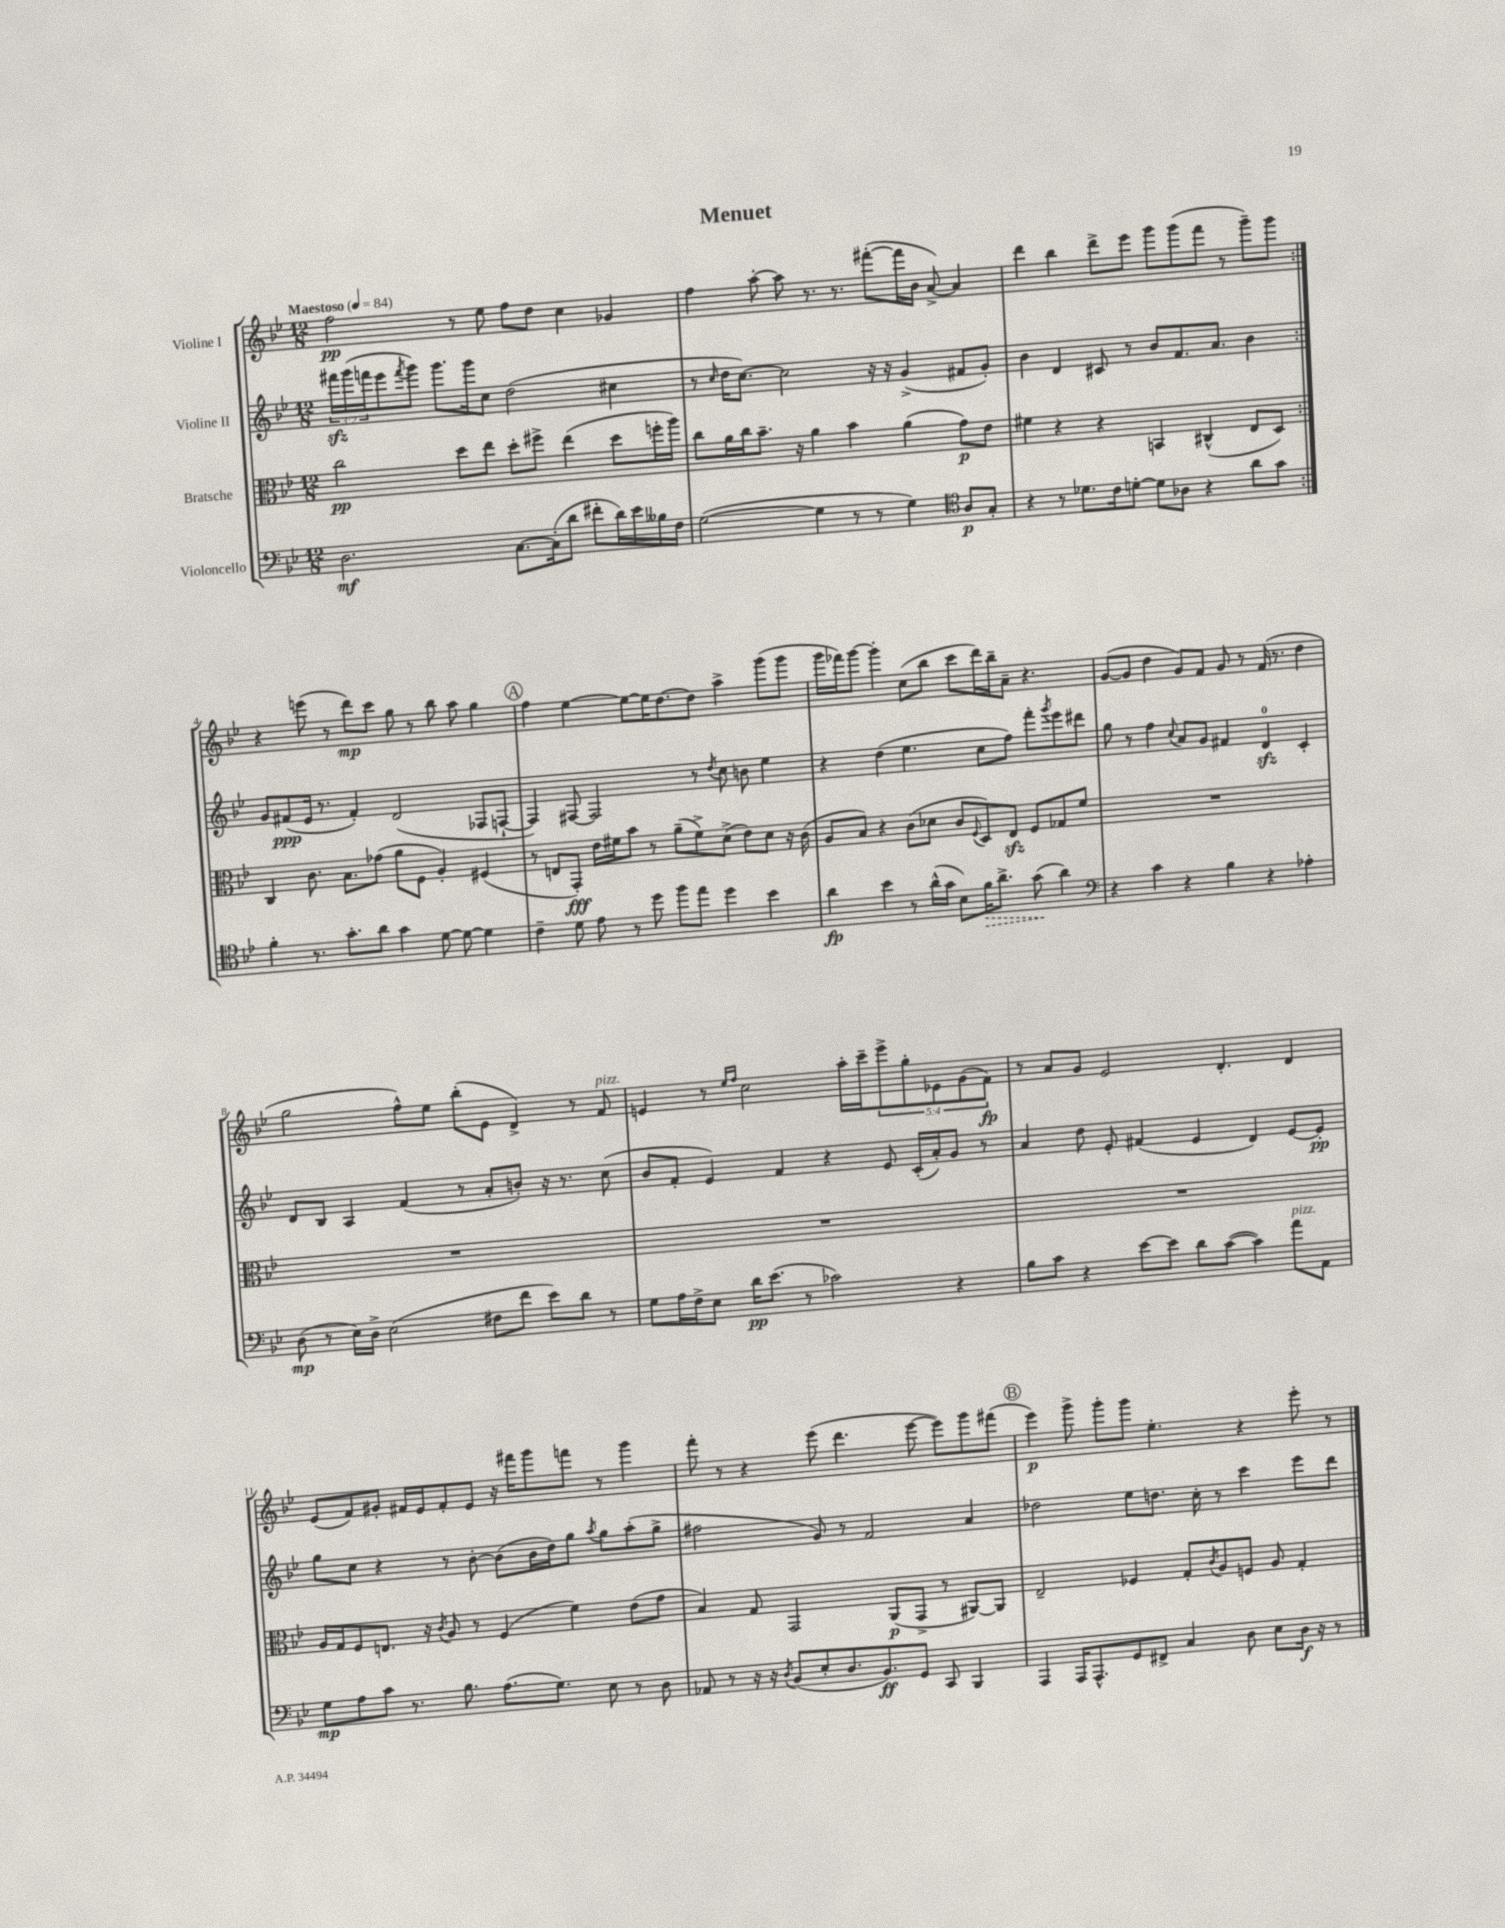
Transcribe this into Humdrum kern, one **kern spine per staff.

**kern	**dynam	**kern	**dynam	**kern	**dynam	**kern	**dynam
*part4	*part4	*part3	*part3	*part2	*part2	*part1	*part1
*staff4	*staff4	*staff3	*staff3	*staff2	*staff2	*staff1	*staff1
*I"Violoncello	*	*I"Bratsche	*	*I"Violine II	*	*I"Violine I	*
*clefF4	*	*clefC3	*	*clefG2	*	*clefG2	*
*k[b-e-]	*	*k[b-e-]	*	*k[b-e-]	*	*k[b-e-]	*
*M12/8	*	*M12/8	*	*M12/8	*	*M12/8	*
*MM84	*	*MM84	*	*MM84	*	*MM84	*
=1	=1	=1	=1	=1	=1	=1	=1
!	!	!	!	!	!	!LO:TX:a:B:t=Maestoso	!
2.D\	mf	2cc\	pp	24fff#Xzz\LL	.	2ff\	pp
.	.	.	.	(24ggg\	.	.	.
.	.	.	.	24fffn\J	.	.	.
.	.	.	.	8eee-\	.	.	.
.	.	.	.	8qfff/	.	.	.
.	.	.	.	8ggg\J)	.	.	.
.	.	.	.	8.ggg\L	.	.	.
.	.	8dd\L	.	.	.	8r	.
.	.	.	.	16ggg\k	.	.	.
.	.	8ee-\J	.	8cc\J	.	8ee-\	.
[8.C\L	.	8dd'\L	.	(2dd\	.	8ff\L	.
.	.	8ff#X^\J	.	.	.	8dd\J	.
(16C'\k]	.	.	.	.	.	.	.
8d\J	.	(4ee-\	.	.	.	4cc\	.
8f#X'\L	.	.	.	.	.	.	.
16d\L)	.	8dd\L	.	4cc#X\	.	4g-X/	.
16e-\	.	.	.	.	.	.	.
16B--X\	.	16ffn'\L	.	.	.	.	.
16F\JJ	.	16aa\JJ)	.	.	.	.	.
=2	=2	=2	=2	=2	=2	=2	=2
([2G\	.	8cc\L	.	8r	.	4ff\	.
.	.	.	.	16qqcc/	.	.	.
.	.	16a\L	.	16dd\KL	.	.	.
.	.	16cc\J	.	[8.cc\J)	.	.	.
.	.	8.b-~\J	.	.	.	[8aa'\	.
.	.	.	.	2cc\]	.	8aa\]	.
.	.	16r	.	.	.	.	.
4G\]	.	4a\	.	.	.	8.r	.
.	.	.	.	.	.	8.r	.
8r	.	4b-\	.	.	.	.	.
8r	.	.	.	16r	.	([8fff#X'\L	.
.	.	.	.	16r	.	.	.
4G\)	.	(4a\	.	(4g^/	.	16fff#\L]	.
.	.	.	.	.	.	16b-\JJ	.
.	.	.	.	.	.	[8a^/)	.
*clefC4	*	*	*	*	*	*	*
8A/L	p	8g\L)	p	8f#X/L	.	4a/]	.
8G'/J	.	8e-\J	.	8g'/J)	.	.	.
=3	=3	=3	=3	=3	=3	=3	=3
4r	.	4f#X\	.	4b-\	.	4ddd\	.
8r	.	4r	.	4d/	.	4bb-\	.
8.d-X\L	.	.	.	.	.	.	.
.	.	4r	.	8c#X/	.	8ddd^\L	.
16c\k	.	.	.	.	.	.	.
[8dn'\J	.	.	.	8r	.	8eee-\J	.
8d\L]	.	4BBn/	.	8b-/L	.	8ggg\L	.
8A-X\J	.	.	.	8.f/	.	(8ggg\	.
4r	.	(4C#X^^/	.	.	.	8fff\J	.
.	.	.	.	8.a/J	.	.	.
.	.	.	.	.	.	8r	.
8a\L	.	8E-/L	.	4b-\	.	8ggg~\L)	.
8g\J	.	8D/J)	.	.	.	8ggg\J	.
!!LO:LB:g=z
=4:|!	=4:|!	=4:|!	=4:|!	=4:|!	=4:|!	=4:|!	=4:|!
4f'\	.	4C/	.	8g/L	.	4r	.
.	.	.	.	(8f#X/	ppp	.	.
8.r	.	8.c\	.	16e-/Jk	.	(8eeen\	.
.	.	.	.	8.r	.	.	.
.	.	.	.	.	.	8r	.
8.g'\L	.	8.B-\L	.	.	.	.	.
.	.	.	.	4f#'/)	.	8ddd\L)	mp
8a\J	.	(8g-X\J	.	.	.	8ccc\J	.
4g\	.	8a\L	.	(2d/	.	8gg\	.
.	.	8F\J	.	.	.	8r	.
[8d\	.	4A'/)	.	.	.	8bb-\	.
8d\_	.	.	.	.	.	8aa\	.
4d\]	.	(4F#X/	.	8F-X/L	.	4gg\	.
.	.	.	.	[8Fn`/J	.	.	.
!!LO:REH:place=s1:t=A
=5	=5	=5	=5	=5	=5	=5	=5
4c~\	.	8r	.	4F/])	.	4ff\	.
.	.	8En/L	.	.	.	.	.
8d\	.	8GG'/J)	fff	[8F#X/	.	[4ee-\	.
8e-\	.	16e-\LL	.	2F#/]	.	.	.
.	.	16f#X\J	.	.	.	.	.
8r	.	8b-\J	.	.	.	8ee-\L_	.
8dd\	.	8r	.	.	.	16ee-\K]	.
.	.	.	.	.	.	[8.dd\	.
8ff\L	.	(8a~\L	.	.	.	.	.
8ee-\J	.	8f#^\)	.	8r	.	8dd\J]	.
.	.	.	.	8qdd/	.	.	.
4dd\	.	(8d^\J	.	8cc\	.	4aa^\	.
.	.	8e-\L)	.	8bn\	.	.	.
4b-\	.	8d\J	.	4ee-\	.	(8ggg\L	.
.	.	16r	.	.	.	8ggg\J	.
.	.	(16c\	.	.	.	.	.
=6	=6	=6	=6	=6	=6	=6	=6
4a\	fp	8A/L	.	4r	.	16ggg\LL	.
.	.	.	.	.	.	16fff-X\J)	.
.	.	8B-/J)	.	.	.	[8ggg\J	.
4b-\	.	4r	.	(4dd\	.	4ggg'\]	.
8r	.	(8c\L	.	4.ee-\	.	(8cc\L	.
(16a^^\LL	.	8d-X\J	.	.	.	8bb-\J	.
16g\JJ	.	.	.	.	.	.	.
8B-\L)	.	8c/L	.	.	.	8ccc\L	.
.	.	8qqF/	.	.	.	.	.
!	!LO:HP:b	!	!	!	!	!	!
16f\K	>	8D/)	.	8cc\L	.	16ddd\L)	.
8.a^\J	.	.	.	.	.	16bb-~\J	.
.	.	8E-zz/J	.	8ff\J)	.	8a~\J	.
(8g\	.	8F/L	.	8fff'\L	.	4.r	.
.	.	.	.	8qggg/	.	.	.
4a\)	]	8G-X/	.	8eee-\	.	.	.
.	.	8f/J	.	8ddd#X\J	.	.	.
=7	=7	=7	=7	=7	=7	=7	=7
*clefF4	*	*	*	*	*	*	*
4r	.	1.r	.	8gg\	.	([8g/L	.
.	.	.	.	8r	.	8g/J]	.
4c\	.	.	.	4ff\	.	4dd\	.
.	.	.	.	8qqcc/	.	.	.
4r	.	.	.	8a/L	.	8g/L)	.
.	.	.	.	8g/J	.	8f/J	.
4B-\	.	.	.	4f#X/	.	8g/	.
.	.	.	.	.	.	8r	.
4r	.	.	.	4dzz/	.	(16f/	.
.	.	.	.	.	.	8.r	.
4A-X'\	.	.	.	4c'/	.	4dd\	.
!!LO:LB:g=z
=8	=8	=8	=8	=8	=8	=8	=8
(8D\	mp	1.r	.	8d/L	.	2gg\	.
8r	.	.	.	8B-/J	.	.	.
16E-\LL)	.	.	.	4A/	.	.	.
16D^\JJ	.	.	.	.	.	.	.
(2E-\	.	.	.	.	.	.	.
.	.	.	.	(4f/	.	8ff^^\L)	.
.	.	.	.	.	.	8ee-\J	.
.	.	.	.	8r	.	(8bb-'\L	.
8F#X\L	.	.	.	8a'/L	.	8e-\J	.
8f\J	.	.	.	8bn'/J)	.	4d^/)	.
8e-\L)	.	.	.	16r	.	.	.
.	.	.	.	8.r	.	.	.
8d\J	.	.	.	.	.	8r	.
!	!	!	!	!	!	!LO:TX:a:i:t=pizz.	!
8r	.	.	.	(8cc\	.	8f/	.
=9	=9	=9	=9	=9	=9	=9	=9
8G\L	.	1.r	.	8b-/L	.	4en/	.
16A\L	.	.	.	8f'/J	.	.	.
16F^\J	.	.	.	.	.	.	.
8E-\J	.	.	.	4e-/)	.	8r	.
.	.	.	.	.	.	16qqee-/LL	.
.	.	.	.	.	.	16qqff/JJ	.
16d\KL	pp	.	.	.	.	2cc\	.
(8.e-\J	.	.	.	.	.	.	.
.	.	.	.	4f/	.	.	.
8r	.	.	.	.	.	.	.
2c-X\)	.	.	.	4r	.	.	.
.	.	.	.	.	.	16aa'\LL	.
.	.	.	.	.	.	16ccc~\J	.
.	.	.	.	8e-/	.	10eee-^\	.
.	.	.	.	.	.	10gg'\	.
.	.	.	.	(16c'/LL	.	.	.
.	.	.	.	16a'/J)	.	.	.
.	.	.	.	.	.	10e-X\	.
4r	.	.	.	8g/J	.	.	.
.	.	.	.	.	.	(10g\	.
.	.	.	.	8r	.	.	.
.	.	.	.	.	.	10f\J)	fp
=10	=10	=10	=10	=10	=10	=10	=10
8B-\L	.	1.r	.	4a/	.	8r	.
8c\J	.	.	.	.	.	8a/L	.
4r	.	.	.	8dd\	.	8g/J	.
.	.	.	.	8e-'/	.	2e-/	.
[8e-\L	.	.	.	(4f#X/	.	.	.
8e-\J]	.	.	.	.	.	.	.
8d\L	.	.	.	4e-/	.	.	.
([8c\J	.	.	.	.	.	4.d'/	.
4c\])	.	.	.	4d/)	.	.	.
!LO:TX:a:i:t=pizz.	!	!	!	!	!	!	!
8a\L	.	.	.	[8e-/L	.	4d/	.
8AA\J	.	.	.	8e-'/J]	pp	.	.
!!LO:LB:g=z
=11	=11	=11	=11	=11	=11	=11	=11
8G\L	mp	16A/LL	.	8gg\L	.	(8e-/L	.
.	.	16G/J	.	.	.	.	.
8A\	.	8F/	.	8cc\J	.	8f/)	.
8c\J	.	8.En/J	.	4r	.	8g#X'/J	.
8.r	.	.	.	.	.	16f#X/LL	.
.	.	16r	.	.	.	16e-/J	.
.	.	8qc/	.	.	.	.	.
.	.	8A/	.	8r	.	8f#'/	.
8.B-\	.	.	.	.	.	.	.
.	.	8r	.	[8b-'\	.	8e-/J	.
(8.A\L	.	(4F/	.	(8b-\L]	.	16r	.
.	.	.	.	.	.	16fff#X\KL	.
.	.	.	.	16b-\L	.	8ggg\	.
8.G\J)	.	.	.	16dd\J)	.	.	.
.	.	4f\)	.	8gg\J	.	8fffn\J	.
.	.	.	.	8qaa/	.	.	.
8E-\	.	.	.	8gg\L	.	8r	.
8r	.	(8e-\L	.	(8aa'\	.	4ggg\	.
8D\	.	8g\J	.	8gg^\J	.	.	.
=12	=12	=12	=12	=12	=12	=12	=12
8AA-X/	.	4B-/)	.	2ff#X\	.	8fff'\	.
8r	.	.	.	.	.	8r	.
16r	.	8G/	.	.	.	4r	.
16r	.	.	.	.	.	.	.
8qD/	.	.	.	.	.	.	.
(8BB-/L	.	2GG/	.	.	.	.	.
8E-'/	.	.	.	8g/)	.	(8eee-\	.
8.D/	.	.	.	8r	.	4.ddd\	.
.	.	.	.	2f/	.	.	.
8.BB-/)	ff	.	.	.	.	.	.
.	.	(8AA/L	p	.	.	.	.
8GG/J	.	8GG^/J	.	.	.	[8eee-\	.
8CC/	.	8r	.	.	.	8eee-\L])	.
4BBB-/	.	[8AA#X/L)	.	4a/	.	8ggg\	.
.	.	8AA#/J]	.	.	.	(8fff#X\J	.
!!LO:REH:place=s1:t=B
=13	=13	=13	=13	=13	=13	=13	=13
4AAA/	.	2E-~/	.	2dd-X\	.	4eee-\)	p
16AAA/KL	.	.	.	.	.	8ggg^\	.
8.AAA^^/	.	.	.	.	.	.	.
.	.	.	.	.	.	8ggg'\L	.
8GG/	.	4F-X/	.	8ee-\L	.	8ggg\J	.
8FF#X^/J	.	.	.	8.ddn\J	.	4.ee-'\	.
4C/	.	8G'/L	.	.	.	.	.
.	.	.	.	16cc'\	.	.	.
.	.	8qc/	.	.	.	.	.
.	.	8A/	.	8r	.	.	.
8D\	.	8Fn/J	.	4ccc\	.	4r	.
8E-\L	.	8A/	.	.	.	.	.
16D\Jk	f	4G'/	.	8eee-\L	.	8eee-'\	.
16r	.	.	.	.	.	.	.
8r	.	.	.	8ddd\J	.	8r	.
==	==	==	==	==	==	==	==
*-	*-	*-	*-	*-	*-	*-	*-
